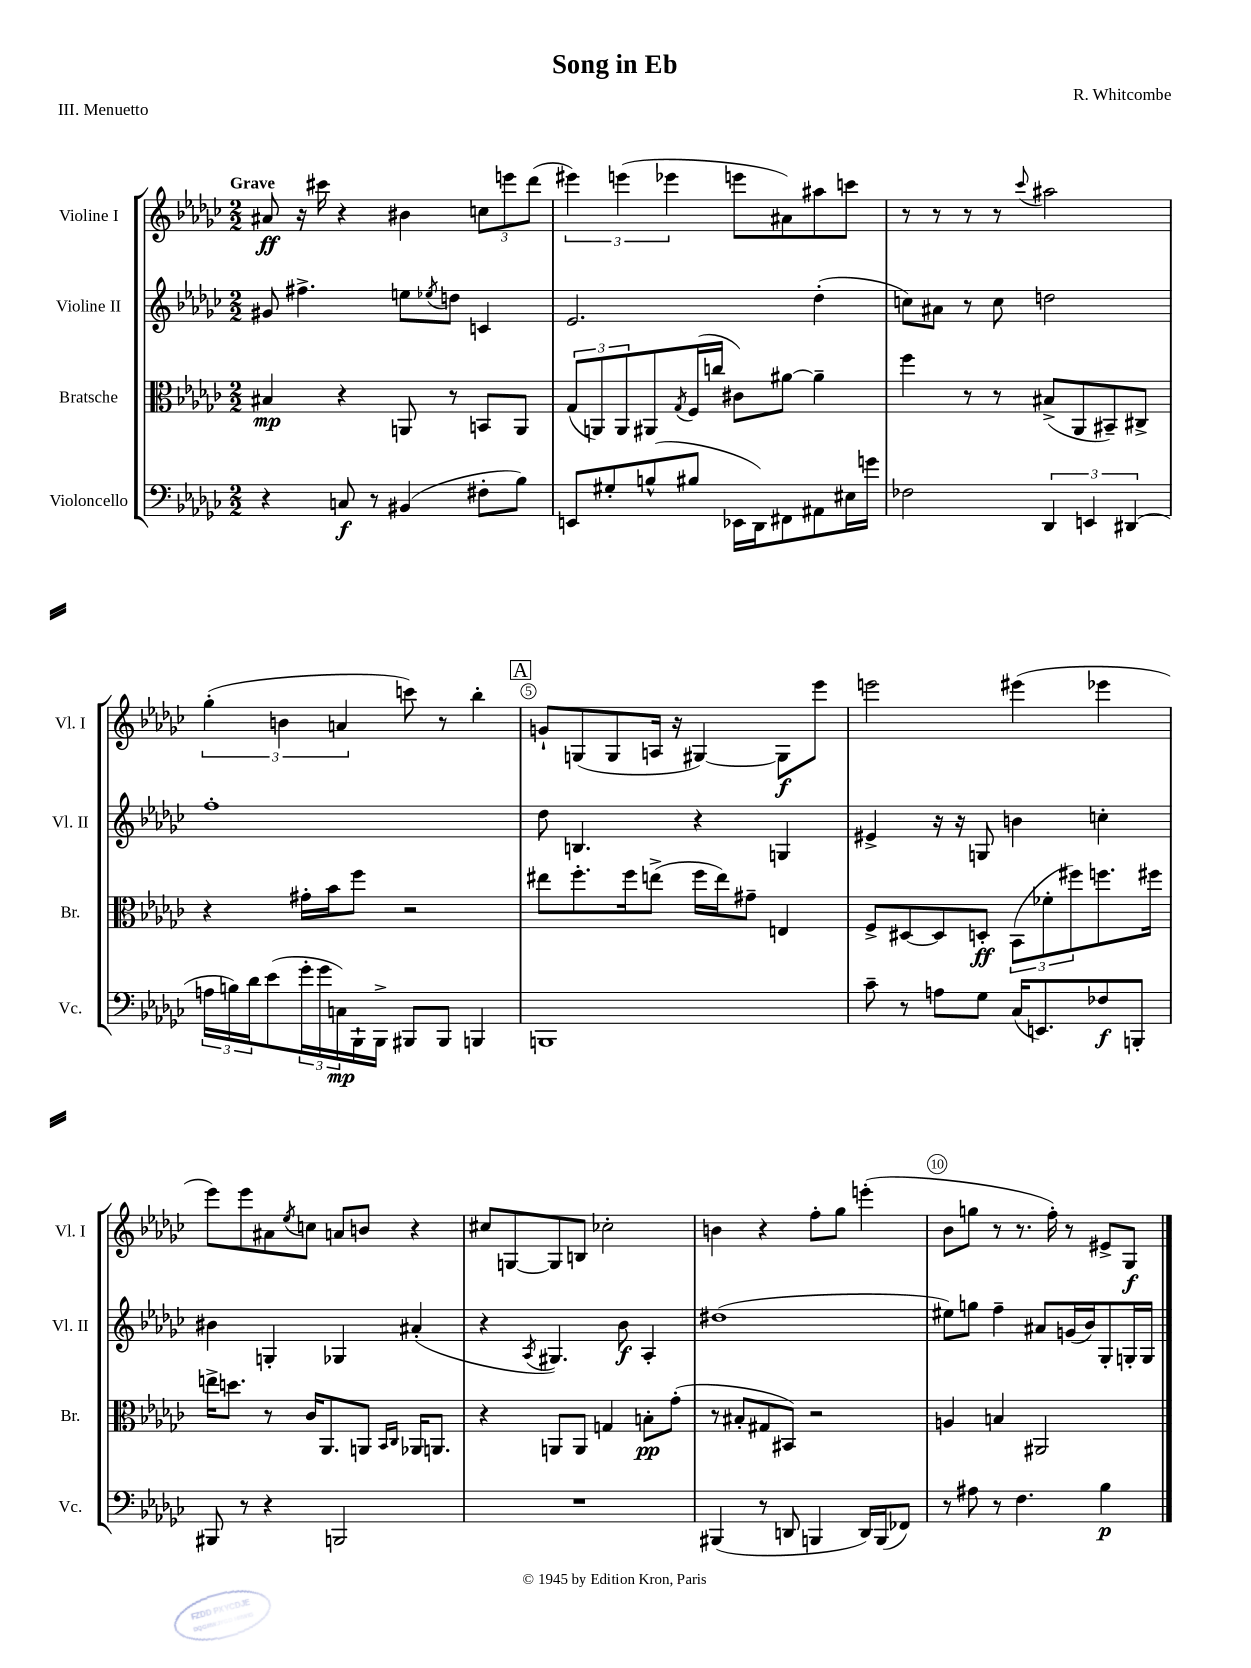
\header { title = "Song in Eb" composer = "R. Whitcombe" piece = "III. Menuetto" }
<<
\new StaffGroup <<
\new Staff = "s0" \with { instrumentName = "Violine I" shortInstrumentName = "Vl. I" } {
    \clef treble \key ges \major \numericTimeSignature \time 2/2 \tempo "Grave"
    ais'8\ff r16 cis'''16 r4 bis'4 \tuplet 3/2 { c''8 e'''8 des'''8( } |
    \tuplet 3/2 { eis'''4) e'''4( ees'''4 } e'''8 ais'8) ais''8 c'''8 |
    r8 r8 r8 r8 \appoggiatura { ces'''8 } ais''2 |
    \tuplet 3/2 { ges''4-.( b'4 a'4 } c'''8) r8 bes''4-. |
    \mark \markup { \box "A" } g'8-! g8( g8 a16 r16 gis4~) gis8\f ees'''8 |
    e'''2 eis'''4( ees'''4 |
    ees'''8) ees'''8 ais'8 \acciaccatura { ees''8 } c''8 a'8 b'8 r4 |
    cis''8 g8~ g8 b8 ces''2-. |
    b'4 r4 f''8-. ges''8 e'''4-.( |
    bes'8 g''8 r8 r8. f''16-.) r8 eis'8-> ges8\f \bar "|." |
}
\new Staff = "s1" \with { instrumentName = "Violine II" shortInstrumentName = "Vl. II" } {
    \clef treble \key ges \major \numericTimeSignature \time 2/2
    gis'8 fis''4.-> e''8 \acciaccatura { ees''8 } d''8 c'4 |
    ees'2. des''4-.( |
    c''8) ais'8 r8 c''8 d''2 |
    f''1-. |
    \mark \markup { \box "A" } des''8 b4. r4 g4 |
    eis'4-> r16 r16 g8 b'4 c''4-. |
    bis'4 g4-. ges4 ais'4-.( |
    r4 \acciaccatura { aes8 } gis4.) bes'8\f aes4-. |
    dis''1( |
    eis''8) g''8 f''4-- ais'8 g'16( bes'16) ges8-. g16-. g16 \bar "|." |
}
\new Staff = "s2" \with { instrumentName = "Bratsche" shortInstrumentName = "Br." } {
    \clef alto \key ges \major \numericTimeSignature \time 2/2
    bis4\mp r4 a,8 r8 b,8 a,8 |
    \tuplet 3/2 { ges8( a,8) a,8 } ais,8 \acciaccatura { ges8 } f16( c''16 cis'8) ais'8~ ais'4-- |
    f''4 r8 r8 bis8->( aes,8 bis,8--) cis8-> |
    r4 gis'16-. bes'16 f''8 r2 |
    \mark \markup { \box "A" } eis''8 f''8.-. f''16 e''8->( f''16 e''16) gis'8-- e4 |
    f8-> dis8~ dis8 d8-.\ff \tuplet 3/2 { bes,8( fes'8-. fis''8) } f''8. fis''16 |
    e''16-> d''8. r8 ces'16 aes,8. a,8 \grace { bes,16 ces16 } aes,16 a,8. |
    r4 a,8 a,8 g4 b8-.\pp ges'8-.( |
    r8 bis8-. gis8 bis,8) r2 |
    a4 b4 ais,2 \bar "|." |
}
\new Staff = "s3" \with { instrumentName = "Violoncello" shortInstrumentName = "Vc." } {
    \clef bass \key ges \major \numericTimeSignature \time 2/2
    r4 c8\f r8 bis,4( fis8-. bes8) |
    e,8 gis8-. b8-^( bis8 ees,16 des,16) fis,8 ais,8 eis16 g'16 |
    fes2 \tuplet 3/2 { des,4 e,4 dis,4( } |
    \tuplet 3/2 { a16 b16) des'16 } ees'8( \tuplet 3/2 { ges'16-. ges'16 c16\mp) } bes,,16-! bes,,16-> bis,,8 bis,,8 b,,4 |
    \mark \markup { \box "A" } b,,1 |
    ces'8-- r8 a8 ges8 ces16( e,8.) fes8\f b,,8-. |
    bis,,8 r8 r4 b,,2 |
    R1 |
    bis,,4( r8 d,8 b,,4 d,16) b,,16( fes,8) |
    r8 ais8 r8 f4. bes4\p \bar "|." |
}
>>
>>
\layout { \context { \Score \override BarNumber.break-visibility = ##(#f #t #t) barNumberVisibility = #(every-nth-bar-number-visible 5) \override BarNumber.stencil = #(make-stencil-circler 0.1 0.3 ly:text-interface::print) } }
